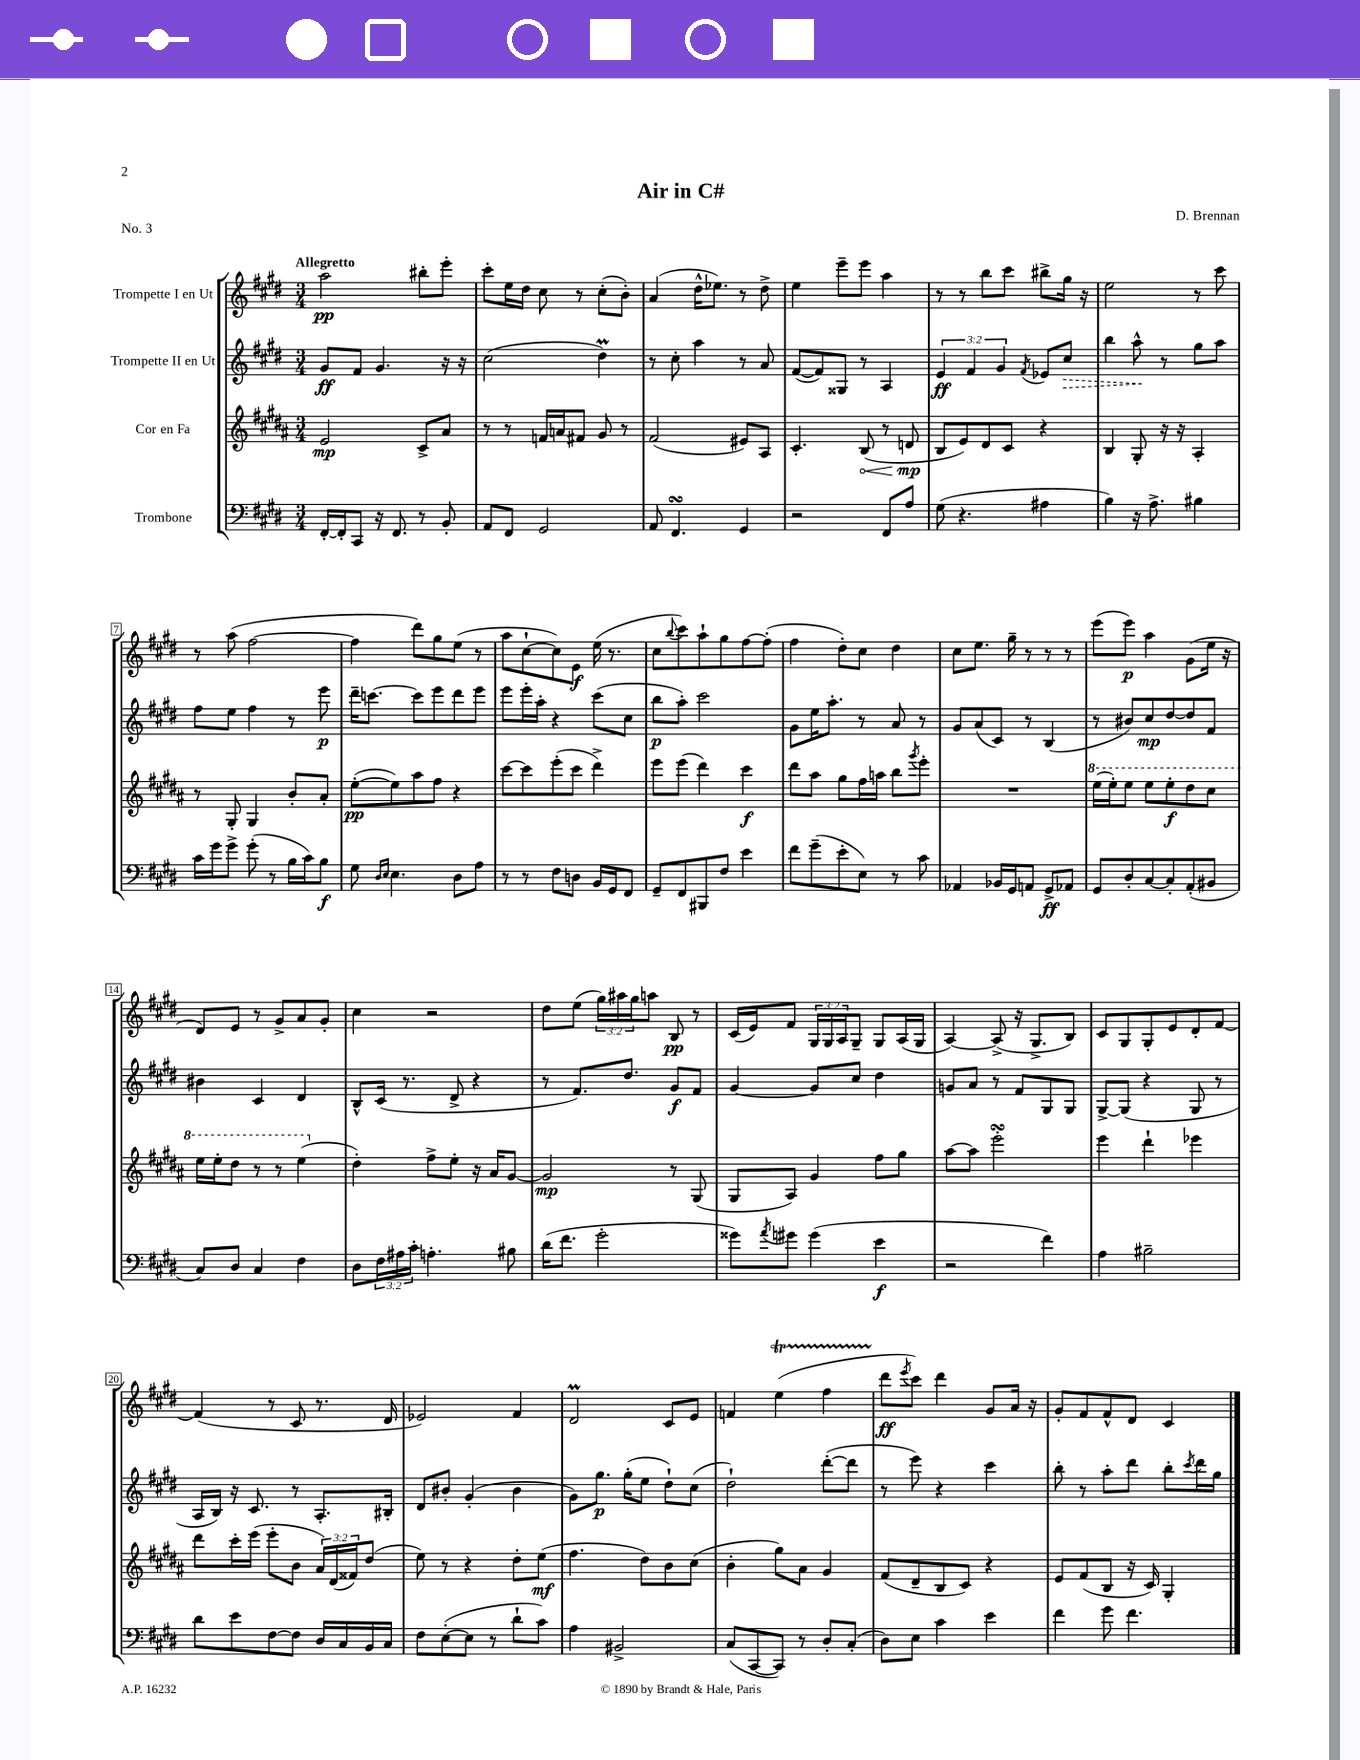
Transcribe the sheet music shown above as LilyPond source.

\header { title = "Air in C#" composer = "D. Brennan" piece = "No. 3" }
<<
\new StaffGroup <<
\new Staff = "s0" \with { instrumentName = "Trompette I en Ut" } {
    \clef treble \key e \major \numericTimeSignature \time 3/4 \override Staff.TupletNumber.text = #tuplet-number::calc-fraction-text \tempo "Allegretto"
    a''2\pp bis''8-. e'''8-. |
    cis'''8-. e''16 dis''16 cis''8 r8 cis''8-.( b'8-.) |
    a'4( dis''16-^ ees''8.) r8 dis''8-> |
    e''4 e'''8-- e'''8 a''4 |
    r8 r8 b''8 cis'''8 bis''8-> gis''16 r16 |
    e''2 r8 cis'''8 |
    r8 a''8( fis''2~ |
    fis''4 dis'''8) gis''8 e''8( r8 |
    a''8 cis''8~-! cis''8) e'8\f e''16( r8. |
    cis''8 \appoggiatura { b''8 } cis'''8) a''8-! gis''8 fis''8~ fis''8-.( |
    fis''4 dis''8-.) cis''8 dis''4 |
    cis''8 e''8. gis''16-- r8 r8 r8 |
    e'''8( e'''8\p) a''4 gis'8( e''16 r16 |
    dis'8) e'8 r8 gis'8-> a'8 gis'8-. |
    cis''4 r2 |
    dis''8 e''8( \tuplet 3/2 { gis''16) ais''16 gis''16 } a''8 b8\pp r8 |
    cis'16( e'16) fis'8 \tuplet 3/2 { gis16 gis16 a16 } gis8-- gis8 a16( gis16 |
    a4~) a8->( r16 gis8.-> b8) |
    cis'8 gis8 gis8-. e'8 dis'8-. fis'8~ |
    fis'4( r8 cis'8 r8. dis'16 |
    ees'2) fis'4 |
    dis'2\prall cis'8 e'8 |
    f'4 e''4\startTrillSpan( fis''4 |
    dis'''8\stopTrillSpan\ff \acciaccatura { e'''8 } cis'''8) dis'''4 gis'8 a'16 r16 |
    gis'8-. fis'8 fis'8-^ dis'8 cis'4 \bar "|." |
}
\new Staff = "s1" \with { instrumentName = "Trompette II en Ut" } {
    \clef treble \key e \major \numericTimeSignature \time 3/4 \override Staff.TupletNumber.text = #tuplet-number::calc-fraction-text
    gis'8\ff fis'8 gis'4. r16 r16 |
    cis''2( dis''4\prall) |
    r8 cis''8-. a''4 r8 a'8 |
    fis'8~( fis'8) gisis8 r8 a4 |
    \tuplet 3/2 { e'4\ff fis'4 gis'4 } \acciaccatura { fis'8 } ees'8 \once \override Hairpin.style = #'dashed-line cis''8\> |
    b''4 a''8-^\! r8 gis''8 a''8 |
    fis''8 e''8 fis''4 r8 e'''8\p |
    dis'''16-- c'''8.~ c'''8 e'''8 dis'''8 e'''8 |
    e'''8 e'''16-. a''16-. r4 cis'''8( cis''8 |
    b''8\p a''8-.) cis'''2 |
    gis'8 e''16 a''8.-. r8 a'8 r8 |
    gis'8 a'8( cis'8) r8 b4( |
    r8 bis'8) cis''8\mp dis''8~ dis''8 fis'8 |
    bis'4 cis'4 dis'4 |
    b8-^ cis'16( r8. dis'8-> r4 |
    r8 fis'8.) dis''8. gis'8\f fis'8 |
    gis'4~ gis'8 cis''8 dis''4 |
    g'8 a'8 r8 fis'8 gis8 gis8 |
    gis8~-> gis8( r4 gis8 r8 |
    a16 b16) r16 cis'8. r8 a8.-. bis16-. |
    dis'8 bis'8-. gis'4-.( bis'4 |
    gis'8) gis''8.\p gis''16-.( e''8 dis''8-!) cis''8( |
    dis''2-!) dis'''8~-.( dis'''8 |
    r8 e'''8) r4 cis'''4 |
    b''8-. r8 a''8-. dis'''8 b''8-. \acciaccatura { cis'''8 } dis'''16 gis''16 \bar "|." |
}
\new Staff = "s2" \with { instrumentName = "Cor en Fa" } {
    \clef treble \key b \major \numericTimeSignature \time 3/4 \override Staff.TupletNumber.text = #tuplet-number::calc-fraction-text
    e'2\mp cis'8-> ais'8 |
    r8 r8 f'16 a'16 fis'8 gis'8 r8 |
    fis'2( eis'8) ais8 |
    cis'4.-. \once \override Hairpin.circled-tip = ##t b8\<( r8 d'8\mp\! |
    b8 e'8) dis'8 cis'8 r4 |
    b4 gis8-. r16 r16 ais4-. |
    r8 gis8-. gis4 b'8-. ais'8-. |
    e''8~-.\pp( e''8) ais''8 fis''8 r4 |
    cis'''8~ cis'''8 e'''8-.( cis'''8 dis'''4->) |
    e'''8 e'''8( dis'''4) cis'''4\f |
    dis'''8 ais''8 gis''8 fis''16 a''16 b''8 \acciaccatura { gis'''8 } e'''8-. |
    R2. |
    \ottava #1 e'''16( e'''16-.) e'''8 e'''8 e'''8-.\f dis'''8 cis'''8 |
    e'''16 e'''16-. dis'''8 r8 r8 e'''4( \ottava #0 |
    dis''4-.) fis''8-> e''8-. r16 ais'16 gis'8~ |
    gis'2\mp r8 gis8( |
    gis8 ais8) gis'4 fis''8 gis''8 |
    ais''8~ ais''8 e'''2-.\turn |
    e'''4 dis'''4-! ees'''4 |
    dis'''8 cis'''16-. e'''16( e'''8-. b'8 \tuplet 3/2 { ais'16) dis'16( fisis'16) } dis''8( |
    e''8) r8 r4 dis''8-. e''8\mf( |
    fis''4. dis''8) b'8 cis''8( |
    b'4-. gis''8) ais'8 gis'4 |
    fis'8( dis'8-- b8 cis'8) r4 |
    e'8 fis'8( b8 r16 cis'16) gis4-. \bar "|." |
}
\new Staff = "s3" \with { instrumentName = "Trombone" } {
    \clef bass \key e \major \numericTimeSignature \time 3/4 \override Staff.TupletNumber.text = #tuplet-number::calc-fraction-text
    fis,16~-. fis,16-. cis,8 r16 fis,8. r8 b,8-. |
    a,8 fis,8 gis,2 |
    a,8 fis,4.\turn gis,4 |
    r2 fis,8 a8 |
    gis8( r4. ais4 |
    b4) r16 a8.-> bis4 |
    cis'16 gis'16 gis'8-> gis'8-.( r8 b16 cis'16) b8\f |
    gis8 \grace { dis16 e16 } e4. dis8 a8 |
    r8 r8 fis8 d8 b,16 gis,16 fis,8 |
    gis,8-- fis,8 bis,,8 fis8 e'4 |
    fis'8 gis'8--( e'8-. e8) r8 cis'8 |
    aes,4 bes,16 gis,16 a,8 gis,8->\ff aes,8 |
    gis,8 dis8-. cis8~ cis8-. a,8-.( bis,8 |
    cis8) dis8 cis4 fis4 |
    dis8 \tuplet 3/2 { fis16 ais16 cis'16-. } a4.-. bis8 |
    dis'16( fis'8. gis'2-. |
    gisis'8) \acciaccatura { a'8 } gis'8 gis'4( e'4\f |
    r2 fis'4) |
    a4 bis2-- |
    dis'8 e'8 fis8~ fis8 dis16 cis16 b,16 cis16 |
    fis8 e8~-.( e8 r8 dis'8-! cis'8) |
    a4 bis,2-> |
    cis8( cis,8~ cis,8) r8 dis8-. cis8-.( |
    dis8) e8 cis'4 e'4 |
    fis'4 gis'8 fis'4. \bar "|." |
}
>>
>>
\layout { \context { \Score \override BarNumber.stencil = #(make-stencil-boxer 0.1 0.3 ly:text-interface::print) } }
